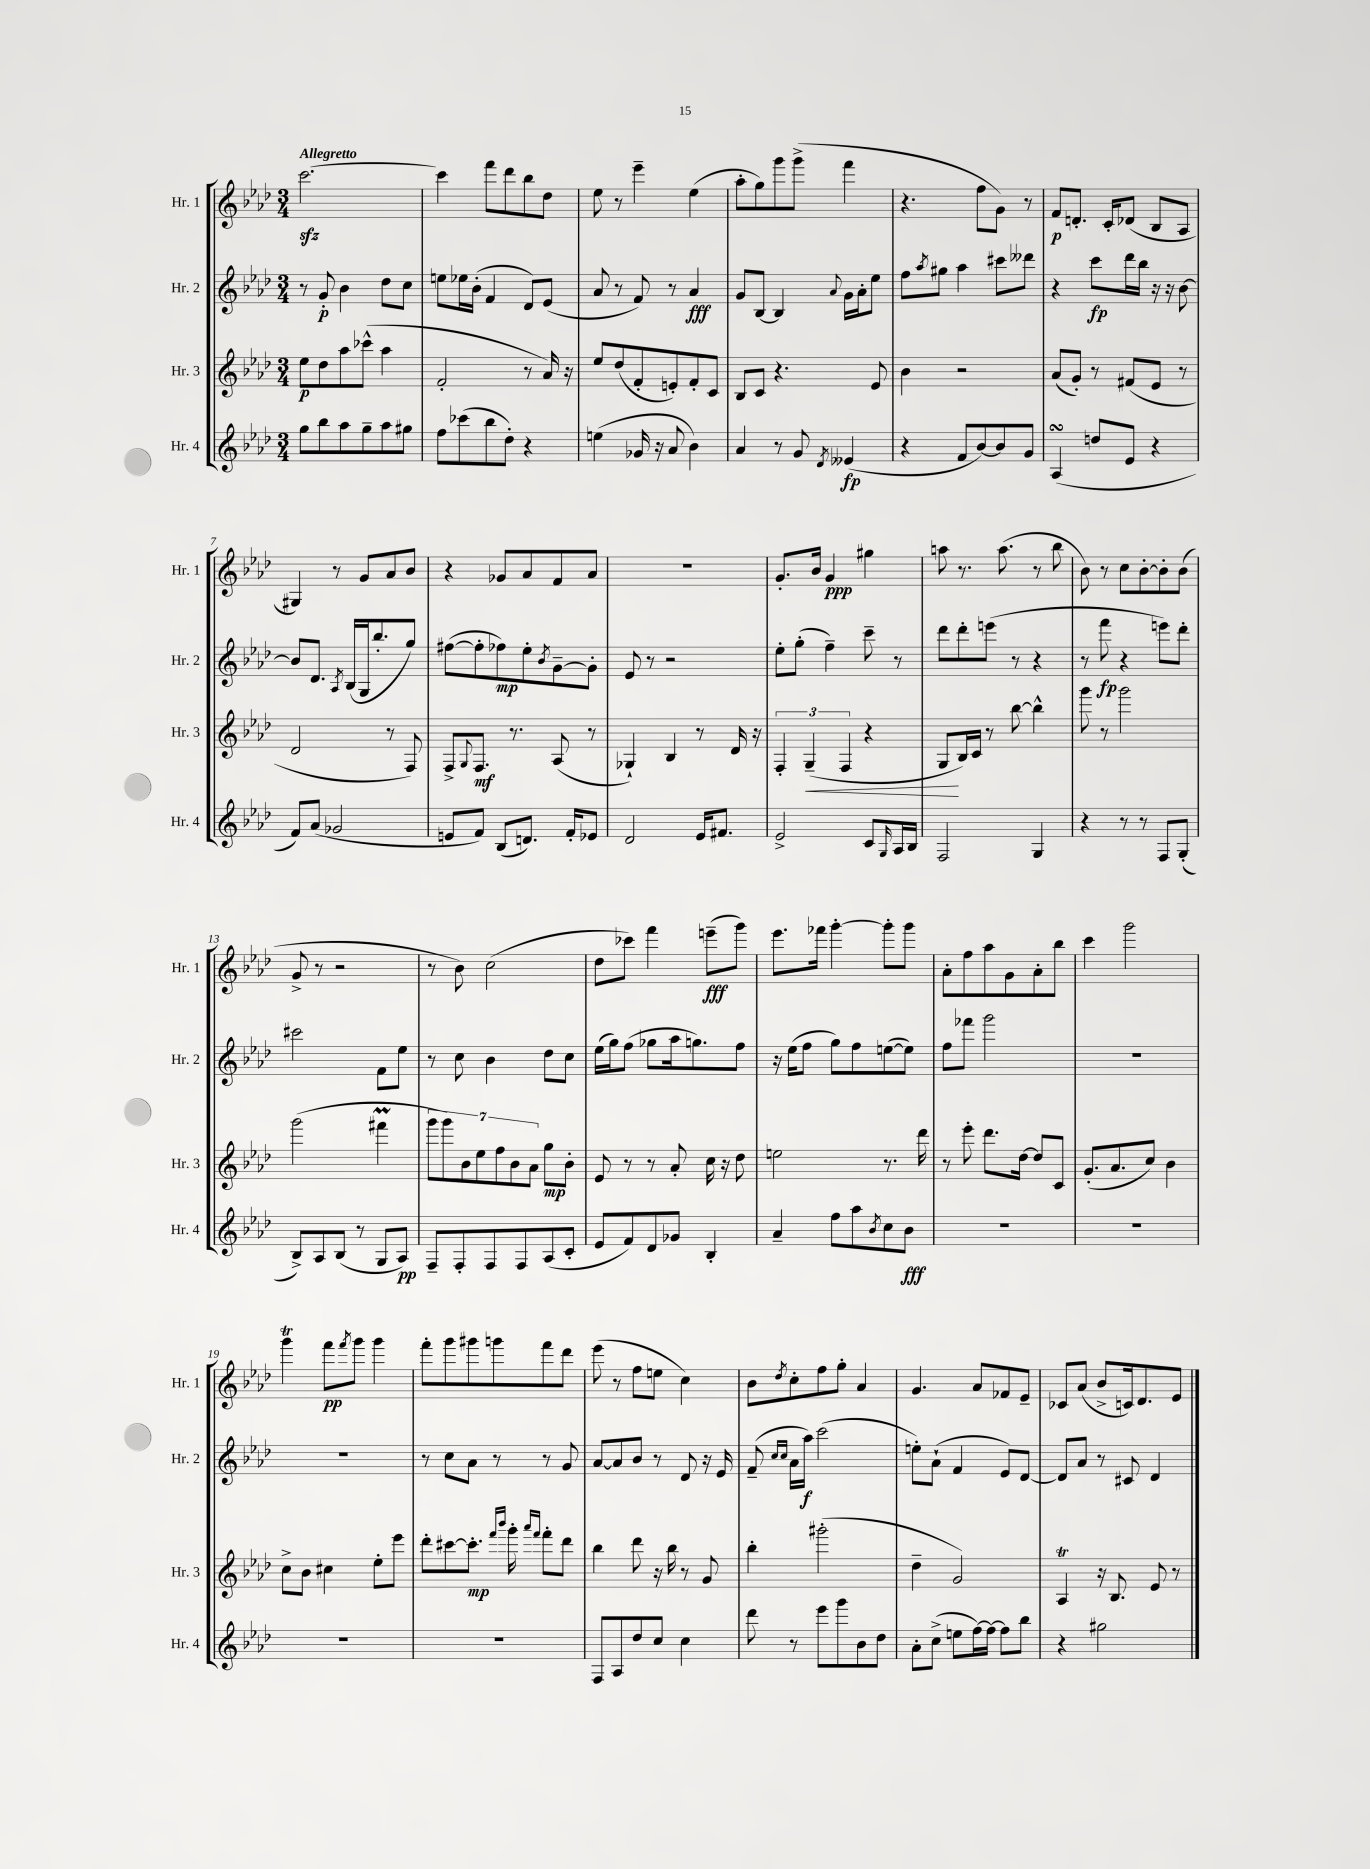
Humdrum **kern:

**kern	**kern	**kern	**kern
*staff4	*staff3	*staff2	*staff1
*clefG2	*clefG2	*clefG2	*clefG2
*k[b-e-a-d-]	*k[b-e-a-d-]	*k[b-e-a-d-]	*k[b-e-a-d-]
*M3/4	*M3/4	*M3/4	*M3/4
8gg	8ee-	8r	[2.ccc
8bb-	8dd-	8g'	.
8aa-	8aa-	4b-	.
8gg~	(8ccc-^^	.	.
8aa-	4aa-	8dd-	.
8gg#	.	8cc	.
=	=	=	=
8ff	2f'	8ee	4ccc]
(8ccc-	.	16ee-	.
.	.	(16b-'	.
8bb-	.	4f	8fff
8dd-')	.	.	8ddd-
4r	8r	8d-)	8bb-
.	16a-)	(8e-	8dd-
.	16r	.	.
=	=	=	=
(4ee	8ee-	8a-	8ee-
.	(8dd-	8r	8r
16g-	8f'	8f)	4eee-~
16r	.	.	.
8a-	8e')	8r	.
4b-)	8f'	4a-	(4ee-
.	8c	.	.
=	=	=	=
4a-	8B-	8g	8aa-'
.	8c	[8B-	8gg)
8r	4.r	4B-]	8ggg
8g	.	.	(8ggg^
8qd-	.	8qqa-	.
(4e--	.	16g	4fff
.	.	16a-'	.
.	8e-	8ee-	.
=	=	=	=
4r	4b-	8ff	4.r
.	.	8qaa-	.
.	.	8gg#	.
8f	2r	4aa-	.
[8b-)	.	.	8ff
8b-]	.	8ccc#	8g)
8g	.	8ddd--	8r
=	=	=	=
(4A-	(8a-	4r	8f
.	8g')	.	8.d'
8dd	8r	8ccc	.
.	.	.	16c'
8e-	(8f#	16ddd-	(8d-
.	.	16bb-	.
4r	8e-	16r	8B-
.	.	16r	.
.	8r	[8b-	8A-
=	=	=	=
8f)	2d-	8b-]	4G#)
(8a-	.	8.d-	.
2g-	.	.	8r
.	.	8qA-	.
.	.	(16B-	.
.	.	16G	8g
.	.	8.bb-'	.
.	8r	.	8a-
.	8F)	8gg)	8b-
=	=	=	=
8e	8F^	([8ff#	4r
.	8qqG	.	.
8f)	8.F	8ff#']	.
(8B-	.	8ff-)	8g-
.	8.r	.	.
8.d)	.	8ee-'	8a-
.	.	8qb-	.
.	(8A-	[8g~	8f
16f'	.	.	.
8e-	8r	8g']	8a-
=	=	=	=
2d-	4G-`)	8e-	2.r
.	.	8r	.
.	4B-	2r	.
16e-	8r	.	.
8.f#	.	.	.
.	16d-	.	.
.	16r	.	.
=	=	=	=
2e-^	6F'	8ee-'	8.g'
.	.	(8gg'	.
.	(6G~	.	.
.	.	.	16b-
.	.	4ff~)	4g
.	6F	.	.
8c	4r	8ccc~	4gg#
16qqG	.	.	.
16A-	.	8r	.
16B-	.	.	.
=	=	=	=
2F	8G	8ddd-	8aa
.	16B-)	8ddd-'	8.r
.	16c	.	.
.	8r	(8eee	.
.	.	.	(8.aa
.	[8bb-	8r	.
4G	4bb-^^]	4r	8r
.	.	.	8bb-
=	=	=	=
4r	8ggg	8r	8b-)
.	8r	8fff	8r
8r	2ggg	4r	8cc
8r	.	.	[8b-'
8F	.	8eee)	8b-']
(8G'	.	8ddd-'	(8b-
=	=	=	=
8B-^)	(2ggg	2ccc#	8g^
8A-	.	.	8r
(8B-	.	.	2r
8r	.	.	.
8G	4fff#	8f	.
8A-)	.	8ee-	.
=	=	=	=
8F~	14ggg	8r	8r
.	14ggg)	.	.
8F'	.	8cc	8b-)
.	14b-	.	.
.	14ee-	.	.
8F	.	4b-	(2cc
.	14ff	.	.
.	14b-	.	.
8F	.	.	.
.	14a-	.	.
(8A-	8gg	8dd-	.
8c'	8b-'	8cc	.
=	=	=	=
8e-	8e-	(16ee-	8dd-
.	.	16gg)	.
8f)	8r	(8ff	8ccc-)
8d-	8r	8gg-	4fff
8g-	8a-'	16aa-	.
.	.	8.gg)	.
4B-'	16cc	.	(8eee~
.	16r	.	.
.	8dd-	8ff	8ggg)
=	=	=	=
4a-~	2ee	16r	8.eee-
.	.	(16ee-	.
.	.	8ff	.
.	.	.	16fff-
8ff	.	8gg)	[4ggg'
8aa-	.	8ff	.
8qb-	.	.	.
8cc	8.r	([8ee	8ggg']
8b-	.	8ee])	8ggg
.	16ddd-	.	.
=	=	=	=
2.r	8r	8ff	8a-'
.	8eee-'	8fff-	8ff
.	8.ddd-	2ggg	8aa-
.	.	.	8g
.	[16dd-	.	.
.	8dd-]	.	8a-'
.	8c	.	8bb-
=	=	=	=
2.r	(8.g'	2.r	4ccc
.	8.a-	.	.
.	.	.	2ggg
.	8cc)	.	.
.	4b-	.	.
=	=	=	=
2.r	8cc^	2.r	4ggg
.	8b-	.	.
.	4cc#	.	8fff
.	.	.	8qfff
.	.	.	8ggg
.	8ee-'	.	4ggg
.	8eee-	.	.
=	=	=	=
2.r	8ddd-'	8r	8fff'
.	[8ccc#	8cc	8ggg
.	8.ccc#']	8a-	8ggg#
.	.	8r	8ggg
.	16qqfff	.	.
.	16qqbbb-	.	.
.	16ggg'	.	.
.	16qqaaa-	.	.
.	16qqfff	.	.
.	8fff'	8r	8fff
.	8ddd-	8g	8ddd-
=	=	=	=
8F	4bb-	[8a-	(8eee-
8A-	.	8a-]	8r
8dd-	8ddd-	8b-	8ff
8cc	16r	8r	8ee
.	16bb-	.	.
4cc	8r	8d-	4cc)
.	8g	16r	.
.	.	16e-	.
=	=	=	=
8ddd-	4bb-'	(8f~	8b-
.	.	16qqcc	.
.	.	16qqcc	8qdd-
8r	.	16a-	8cc'
.	.	16aa-)	.
8eee-	(2ggg#'	(2ccc	8ff
8ggg	.	.	8gg'
8b-	.	.	4a-
8dd-	.	.	.
=	=	=	=
8a-'	4dd-~	8ee')	4.g
(8cc^	.	(8a-`	.
8ee	2g)	4f	.
[16ff)	.	.	8a-
16ff_	.	.	.
8ff]	.	8e-)	8f-
8bb-	.	[8d-	8e-~
=	=	=	=
4r	4A-	8d-]	8c-
.	.	8a-	(8a-
2gg#	16r	8r	8b-^
.	8.B-	.	.
.	.	8c#	16c)
.	.	.	8.d-
.	8e-	4d-	.
.	8r	.	8e-
==	==	==	==
*-	*-	*-	*-
